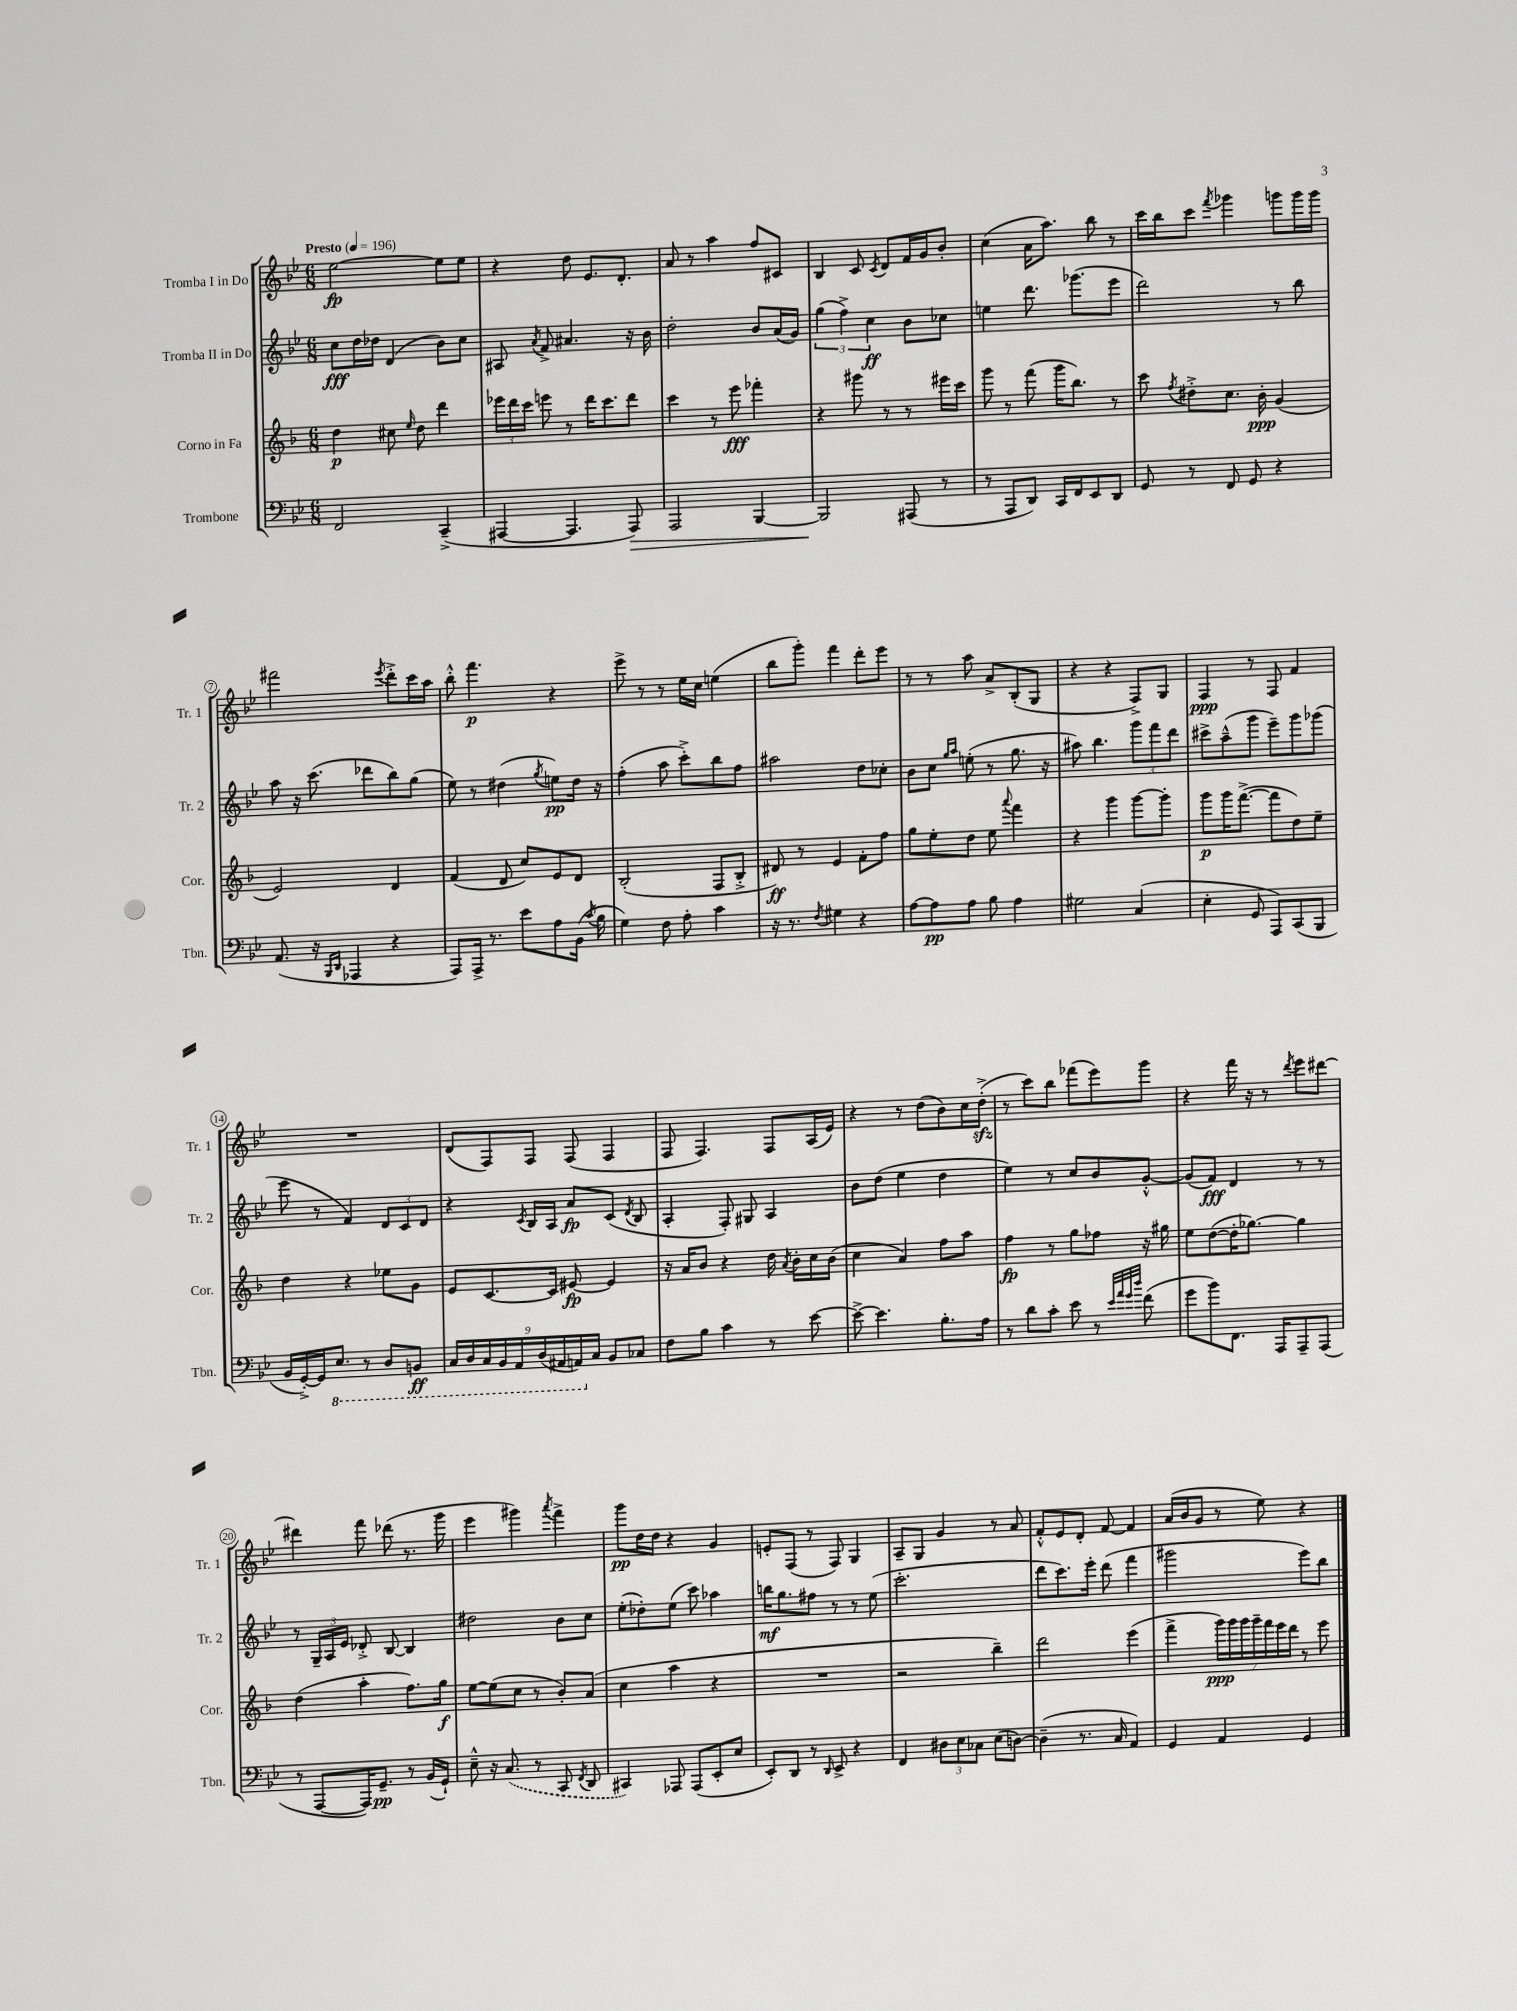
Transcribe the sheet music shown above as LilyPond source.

<<
\new StaffGroup <<
\new Staff = "s0" \with { instrumentName = "Tromba I in Do" shortInstrumentName = "Tr. 1" } {
    \clef treble \key bes \major \numericTimeSignature \time 6/8 \tempo "Presto" 4 = 196
    \autoBeamOff ees''2~\fp ees''8[ ees''8] |
    r4 d''8 ees'8.[ d'8.]-. |
    a'8 r8 a''4 f''8[ cis'8] |
    bes4 c'8 \acciaccatura { c'8 } d'8[ f'16 g'16 bes'8]-. |
    c''4( a'16[ a''8.]) bes''8 r8 |
    c'''16[ bes''16 c'''8] \acciaccatura { f'''8 } ges'''4 g'''8[ g'''16 g'''16] |
    fis'''2 \acciaccatura { ees'''8 } d'''8[-.-> c'''16 a''16] |
    bes''8-.-^ f'''4.\p r4 |
    ees'''8-> r8 r8 ees''16[ c''16] e''4( |
    bes''8[ g'''8]-.) f'''4 d'''8[-. ees'''8] |
    r8 r8 a''8 a'8[-> bes8-.( g8] |
    r4 r4 f8[->) g8] |
    f4\ppp r8 f8 f'4 |
    R2. |
    d'8[( f8) f8] f8( f4 |
    f8 f4.) f8[ a16( ees'16]) |
    r4 r8 d''8[( bes'8) c''16 d''16]-.->\sfz( |
    r8 c'''8[) bes''8] fes'''8[( ees'''8) g'''8] |
    r4 f'''16 r16 r8 \acciaccatura { d'''8 } ees'''8[ dis'''8]~ |
    dis'''4 f'''8 des'''8( r8. g'''16 |
    ees'''4 gis'''4) \acciaccatura { a'''8 } f'''4-> |
    g'''8[\pp d''16 d''16] r4 g'4 |
    e'8[-. f8]( r8 f8) g4 |
    a8[-- g8] g'4 r8 a'8 |
    f'8[-.-^ ees'8 d'8]-. f'8~ f'4 |
    a'16[( bes'16 g'8] r8 ees''8) r4 \bar "|." |
}
\new Staff = "s1" \with { instrumentName = "Tromba II in Do" shortInstrumentName = "Tr. 2" } {
    \clef treble \key bes \major \numericTimeSignature \time 6/8
    \autoBeamOff c''8[\fff d''16 des''16] d'4( bes'8[) c''8] |
    ais8 \acciaccatura { a'8 } f'8-> ais'4. r16 bes'16 |
    d''2-. bes'8[ a'16( g'16]) |
    \tuplet 3/2 { g''4( f''4->) c''4\ff } bes'8[ ces''8] |
    e''4 d'''8. ges'''8.[( ees'''8] |
    d'''2) r8 bes''8 |
    a''8 r16 c'''8.( des'''8[ bes''8) g''8]( |
    ees''8) r8 dis''4( \acciaccatura { g''8 } e''8[\pp) dis''16] r16 |
    f''4-.( a''8 c'''8[-.->) bes''8 f''8] |
    ais''2 d''8[ ces''8]-. |
    bes'8[ c''8] \grace { g''16[ a''16] } e''8-.( r8 g''8. r16 |
    ais''8) bes''4. \tuplet 3/2 { g'''8[ f'''8 d'''8] } |
    cis'''8[-> a''8---^( g'''8] ees'''8[--) g'''8 ges'''8]( |
    ees'''8 r8 f'4) \tuplet 3/2 { d'8[ c'8 d'8] } |
    r4 \acciaccatura { c'8 } bes16[ a16] a'8[\fp c'8]( \acciaccatura { d'8 } bes8 |
    a4-. f8-.) gis8 a4 |
    bes'8[ d''8]( ees''4 d''4 |
    ees''4) r8 c''8[ bes'8 g'8]~-.-^ |
    g'8[( f'8]\fff) d'4 r8 r8 |
    r8 \tuplet 3/2 { g16[-- a16 ees'16] } des'8-.-> bes8~ bes4 |
    dis''2 bes'8[ c''8] |
    ees''8[-.( des''8-.) ees''8]( c'''8) aes''4 |
    b''16[\mf g''8. fis''8] r8 r8 ees''8( |
    c'''2.-. |
    d'''8[ c'''8.) ees'''16]-. d'''8( f'''4 |
    gis'''2 ees'''8[) bes''8] \bar "|." |
}
\new Staff = "s2" \with { instrumentName = "Corno in Fa" shortInstrumentName = "Cor." } {
    \clef treble \key f \major \numericTimeSignature \time 6/8
    \autoBeamOff d''4\p cis''8 \grace { e''16 } d''8 d'''4 |
    \tuplet 3/2 { ees'''16[ d'''16 c'''16] } e'''8 r8 d'''16[ c'''8. d'''8] |
    c'''4 r8 e'''8\fff fes'''4-. |
    r4 gis'''8 r8 r8 eis'''16[ c'''16] |
    g'''8 r8 f'''8( g'''16[ bes''8.]) r8 |
    c'''8 \acciaccatura { f''8 } dis''8[-.-> c''8.] bes'16-.\ppp g'4( |
    e'2) d'4 |
    f'4( d'8 c''8[) e'8 d'8] |
    bes2-.( f8[ bes8]-.-> |
    dis'8\ff) r8 e'4 f'8[-. f''8] |
    g''8[ e''8-. d''8] e''8 \appoggiatura { a'''8 } f'''4 |
    r4 g'''4 g'''8[~ g'''8]-. |
    g'''8[\p g'''16 f'''8.]~->( f'''8[ d''8) e''8]-- |
    d''4 r4 ees''8[ g'8] |
    e'8[ c'8.~ c'16] eis'8~\fp eis'4 |
    r16 a'16[ bes'8] r4 d''16 \acciaccatura { a'8 } bes'16[-. c''16 bes'16]( |
    c''4 a'4) f''8[ a''8] |
    f''4\fp r8 g''8[ fes''8] r16 gis''16 |
    e''8[ d''8~( d''16-. ges''8.]~) ges''4 |
    d''4( a''4-. f''8.[) g''16]\f |
    e''8[~ e''8( c''8] r8 bes'8[-.) a'8]( |
    c''4 a''4 r4 |
    R2. |
    r2 bes''4--) |
    d'''2 e'''4( |
    f'''4-> \tuplet 7/4 { g'''16[\ppp) g'''16 g'''16 g'''16-- f'''16 e'''16 d'''16] } r8 e'''8 \bar "|." |
}
\new Staff = "s3" \with { instrumentName = "Trombone" shortInstrumentName = "Tbn." } {
    \clef bass \key bes \major \numericTimeSignature \time 6/8
    \autoBeamOff f,2 c,4--->( |
    ais,,4~ ais,,4. ais,,8\>) |
    a,,2 bes,,4~ |
    bes,,2\! ais,,8( r8 |
    r8 a,,8[ d,8]) c,16[ f,16 ees,8 d,8] |
    g,8 r8 f,8 g,8 r4 |
    a,8.( r16 \grace { bes,,16[ d,16] } aes,,4 r4 |
    a,,8[) a,,16]-> r8. ees'8[ a8 bes,16]( \acciaccatura { c'8 } bes16 |
    g4) f8 a8-. c'4 |
    r16 r8. \acciaccatura { f8 } gis4 r4 |
    a8[~ a8\pp a8] bes8 a4 |
    gis2 c4( |
    ees4-. g,8 a,,8[) c,8( bes,,8] |
    bes,16[ g,16~-.->) g,16 \ottava #-1 ees,8.] r8 d,8[ b,,8]\ff |
    \tuplet 9/8 { c,16[ d,16 c,16 bes,,16 a,,16 d,16( ais,,16 a,,16) \ottava #0 c16] } bes,8[ ces8] |
    f8[ bes8] c'4 r8 ees'8~ |
    ees'8~-> ees'4. bes8.[-. a16] |
    r8 d'8[ c'8]-. ees'8 r8 \grace { ees'32[ a'32 g'32 d''32] } f'8( |
    g'8[ bes'8) f,8.] a,,16[ a,,8-- a,,8]( |
    r8 a,,8[~ a,,16) g,8.]--\pp r8 bes,16[( g,16]-!) |
    ees8---^ r16 \once \slurDashed c8.( r8 c,8 \acciaccatura { f,8 } d,8 |
    cis,4) aes,,8 aes,,8[( ees,8-. ees8] |
    ees,8[-.) d,8] r8 \grace { d,16 } ees,8-> r4 |
    f,4 \tuplet 3/2 { dis8[ ees8 ces8] } ees8[( d8]~) |
    d4--( r8. c16 a,4) |
    g,4 a,4 g,4 \bar "|." |
}
>>
>>
\layout { \context { \Score \override BarNumber.stencil = #(make-stencil-circler 0.1 0.3 ly:text-interface::print) } }
